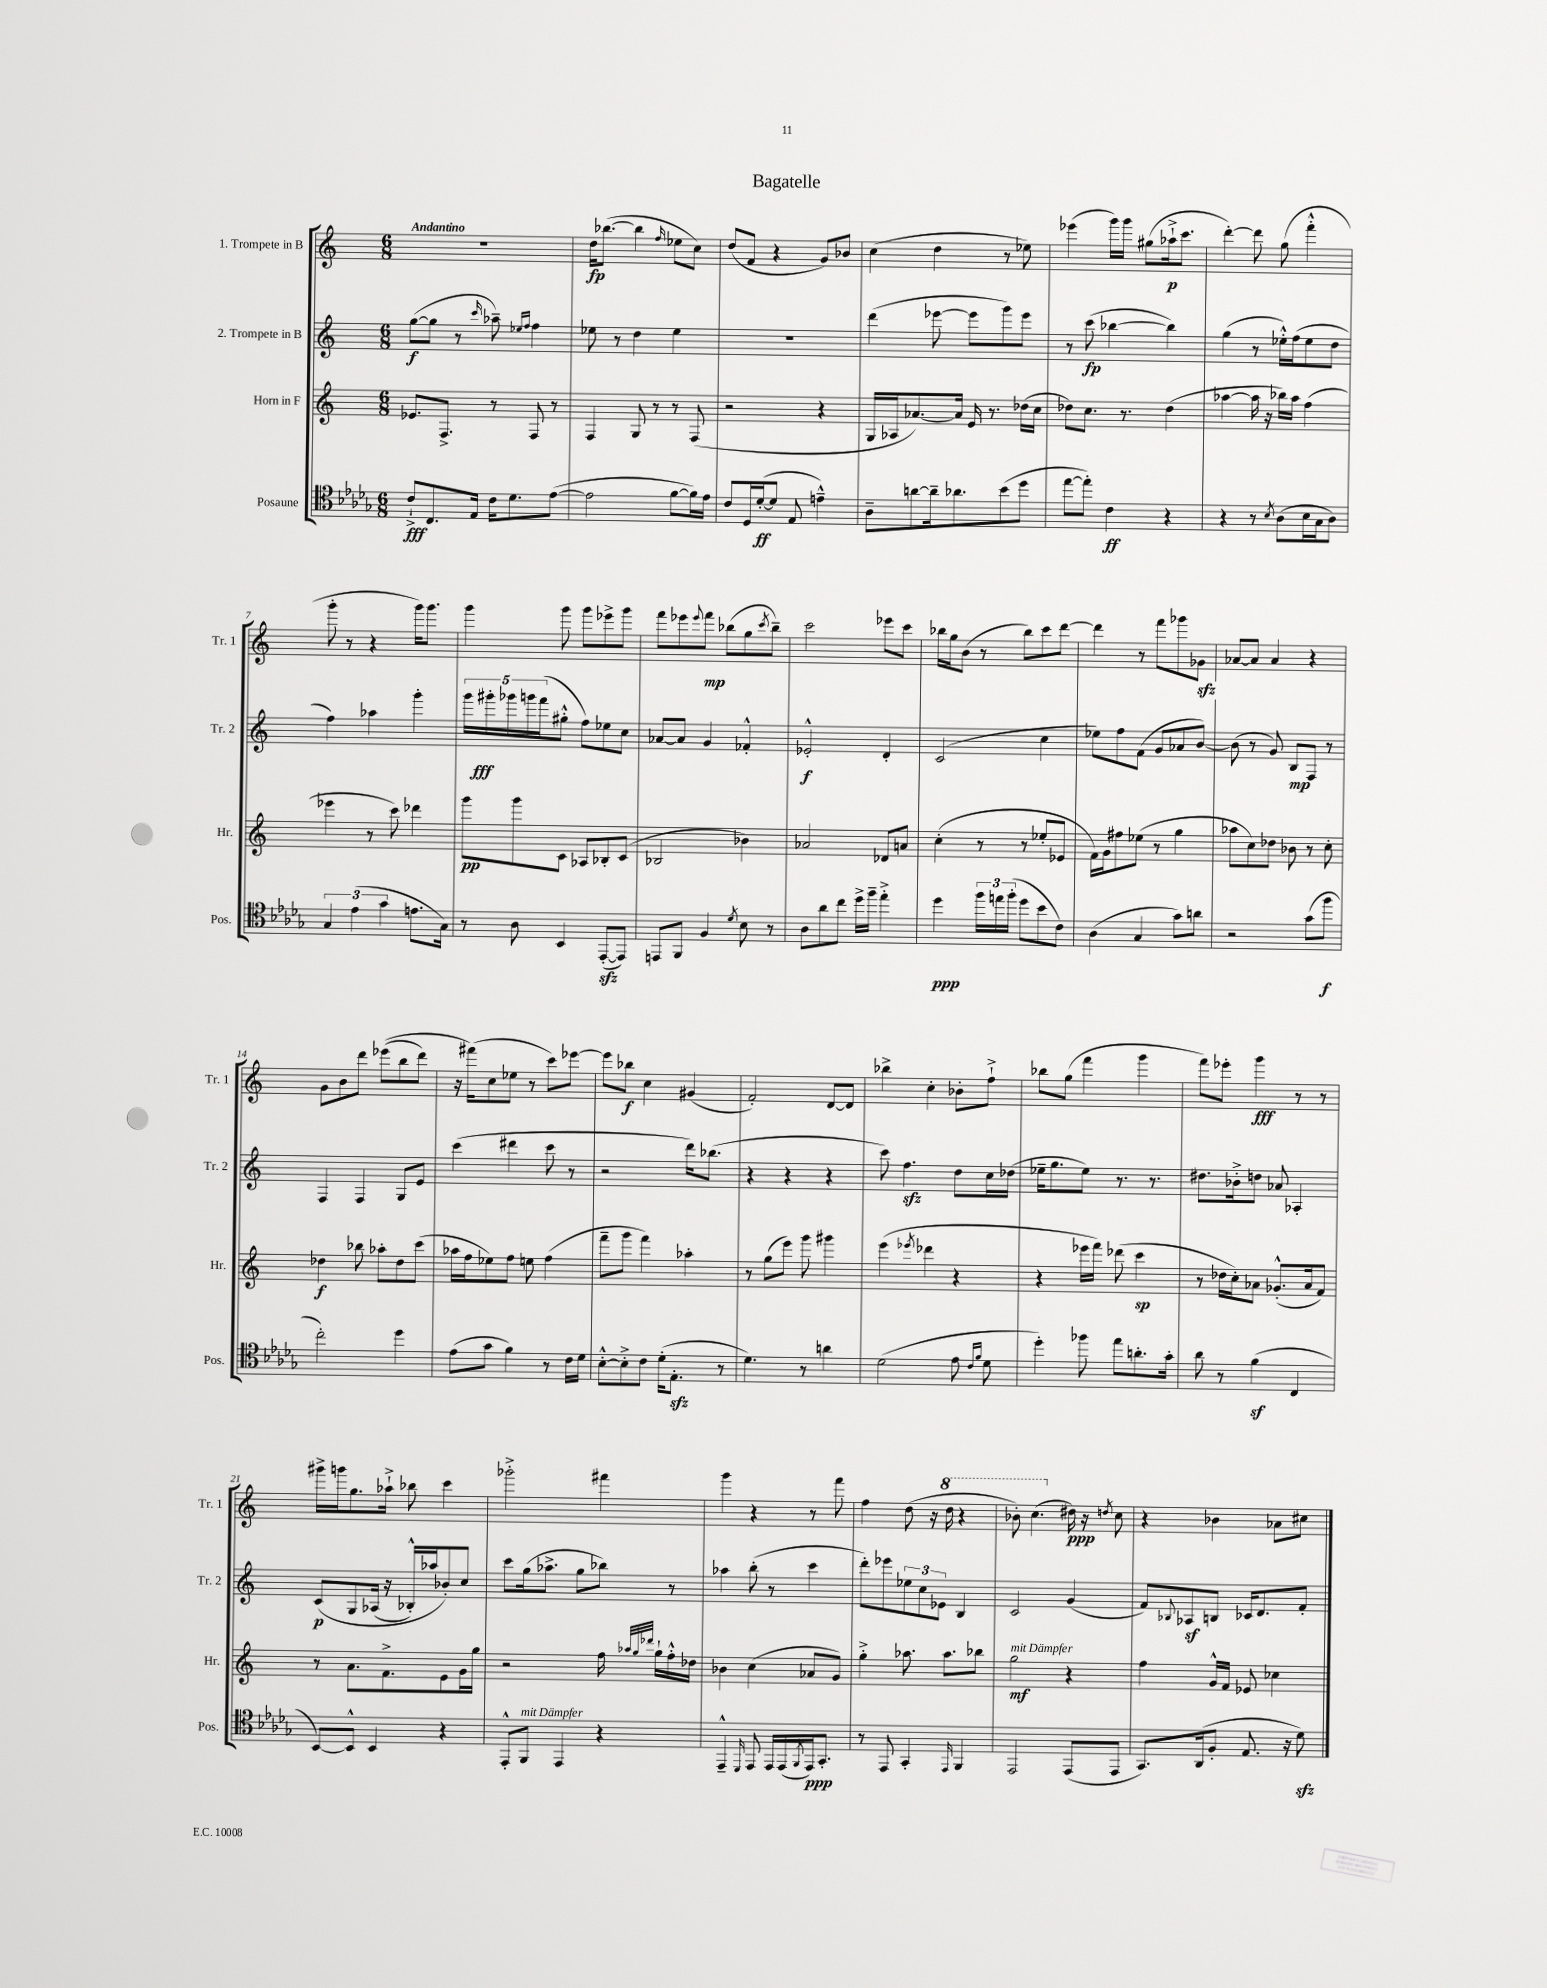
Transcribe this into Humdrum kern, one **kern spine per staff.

**kern	**kern	**kern	**kern
*staff4	*staff3	*staff2	*staff1
*clefC4	*clefG2	*clefG2	*clefG2
*k[b-e-a-d-g-]	*k[]	*k[]	*k[]
*M6/8	*M6/8	*M6/8	*M6/8
8c`^	8.e-	([8gg	2.r
8.C	.	8gg]	.
.	8.F^	.	.
.	.	8r	.
16E-	.	.	.
.	.	16qqccc	.
16c	8r	8aa-~)	.
8.d-	.	.	.
.	.	16qqee-	.
.	.	16qqff	.
.	8F	4ff	.
([8e-	8r	.	.
=	=	=	=
2e-]	4F	8ee-	16dd
.	.	.	([8.bb-
.	.	8r	.
.	8G	4dd	4bb-]
.	8r	.	.
.	.	.	16qqff
[8f	8r	4ee-	8ee-
16f])	(8F	.	8cc)
16e-	.	.	.
=	=	=	=
8c	2r	2.r	(8dd
16D-	.	.	8f
([16d-'	.	.	.
8d-]	.	.	4r
8E-	.	.	.
4e~^^)	4r	.	8g)
.	.	.	8b-
=	=	=	=
8A-~	16G	(4ddd	(4cc
.	16A-	.	.
[8a	[8.a-)	.	.
16a~]	.	[8eee-	4dd
8.a-	16a-]	.	.
.	16e	8eee-]	.
.	8.r	.	.
(8b-	.	8ggg)	8r
8dd-	(16dd-	8eee-	8ee-)
.	16cc	.	.
=	=	=	=
[8ee-	8dd-)	8r	(4eee-
8ee-'])	8.cc	(8ccc	.
4c	.	[4bb-	16ggg)
.	8.r	.	16ggg
.	.	.	(8gg#
4r	(4dd-	4bb-])	16aa-`^
.	.	.	8.ccc
=	=	=	=
4r	[4aa-	(4gg	[4ddd')
8r	16aa-]	8r	8ddd]
.	16r	.	.
8qB-	.	.	.
(8A-	16bb-)	16ee-'^^)	(8gg
.	16aa-	(16ff	.
16B-	(4ff	8ee-	4fff'^^
16G-	.	.	.
8A-)	.	8dd	.
=	=	=	=
6G-	4eee-	4ff)	8ggg'
.	.	.	8r
(6e-	.	.	.
.	8r	4aa-	4r
6g-	.	.	.
.	8ccc)	.	.
8.e	4ddd-	4ggg'	16ggg)
.	.	.	8.ggg
16G-)	.	.	.
=	=	=	=
8r	8ggg	20ggg	4ggg
.	.	20ggg#'	.
.	.	20ggg-	.
8A-	8ggg	.	.
.	.	20ggg	.
.	.	(20fff	.
4BB-	8c	8gg#'^^	8ggg
.	8A-	8ff)	8ggg
([8EE-'	8B-'	8ee-	8eee-^
8EE-])	(8c	8cc	8ggg
=	=	=	=
8EE	2B-	[8a-	8fff
8FF	.	8a-]	8eee-
.	.	.	8qqeee-
4F	.	4g	8fff
.	.	.	(8bb-
8qd-	.	.	.
8B-	4b-)	4f-'^^	8gg
.	.	.	8qccc
8r	.	.	8bb-~)
=	=	=	=
8A-	2a-	2e-'^^	2ccc
8a-	.	.	.
8cc	.	.	.
16dd-^	.	.	.
16ff~	.	.	.
4ee-'^	8d-	4d'	8eee-
.	8a	.	8ccc
=	=	=	=
4dd-	(4cc'	(2c	16bb-
.	.	.	16gg
.	.	.	(8b
24ff	8r	.	8r
24ee	.	.	.
(24ff'	.	.	.
8dd-	8r	.	8bb-)
8b-	8ee-'	4cc	8ccc
8c)	8e-	.	[8ddd
=	=	=	=
(4A-	16f)	8ee-)	4ddd]
.	16g	.	.
.	8ff#	8ff	.
4G-	(8ee-	(8f	8r
.	8r	8g	8fff
8g-)	4gg	8a-	8ggg-
8a	.	[8b)	8g-
=	=	=	=
2r	8aa-	(8b]	[8a-
.	8cc)	8r	8a-]
.	8dd-	8g)	4a-
.	8b-	8B	.
(8g-	8r	8F	4r
8ff	8cc'	8r	.
=	=	=	=
2cc')	4dd-	4F	8g
.	.	.	8b
.	8bb-	4F	8ddd
.	8aa-'	.	&((8eee-
4dd-	8dd-	8G	8bb
.	(8ccc	8e	8ddd)
=	=	=	=
(8e-	16aa-	(4ccc	16r
.	16ff	.	(16fff#&)
8g-	8ee-)	.	8cc
4f)	8ff	4ddd#	8ee-
.	8ee	.	8r
8r	(4ff	8ccc	8ccc)
16c	.	8r	[8eee-
16d-	.	.	.
=	=	=	=
[8B-'^^	8fff~	2r	8eee-]
8B-'^]	8ggg	.	8bb-
8c	4fff)	.	4cc
(16d-'	.	.	.
8.E-'	.	.	.
.	4aa-'	16ddd)	(4g#
.	.	(8.bb-	.
8r	.	.	.
=	=	=	=
4.d-)	8r	4r	2f')
.	(8gg	.	.
.	8eee)	4r	.
8r	8ggg	.	.
4a	4ggg#	4r	[8d
.	.	.	8d]
=	=	=	=
(2d-	(4eee	8ccc)	4bb-^
.	.	4.ff	.
.	8qeee-	.	.
.	4ddd-	.	4cc'
8e-	4r	8dd	8b-'
16qqc	.	.	.
16qqf	.	.	.
8d-	.	16cc	8ff`^
.	.	(16dd-	.
=	=	=	=
4dd-')	4r	16ee-~	8bb-
.	.	8.gg	.
.	.	.	(8gg
8ff-	16eee-	8ee-)	4fff
.	16fff)	.	.
8ee-	(8ddd-	8.r	.
8.a'	4ccc	.	4ggg
.	.	8.r	.
16g-'	.	.	.
=	=	=	=
8a-	8r	8.dd#	8fff)
8r	16dd-	.	8eee-'
.	16cc')	16b-'^	.
(4f	8a-	8dd	4ggg
.	(8.g-'^^	8a-	.
4C	.	4A-'	8r
.	16a-	.	.
.	8f)	.	8r
=	=	=	=
[8BB-)	8r	&(8c	16ggg#^
.	.	.	16ggg
8BB-^^]	8.a	8G	8.gg
4BB-	.	(16A-	.
.	8.f^	16r	16aa-`^
.	.	16B-'^^)	8bb-
.	.	16aa-	.
4r	8e	8b-'&)	4ccc
.	16g	8cc	.
.	16gg	.	.
=	=	=	=
8EE-'^^	2r	8ccc	2ggg-'^
8FF	.	(16gg	.
.	.	8.aa-^	.
4EE-	.	.	.
.	.	8gg	.
4r	16ff	8bb-)	4fff#
.	32qqaa-	.	.
.	32qqgg	.	.
.	32qqddd-	.	.
.	16gg`	.	.
.	16ff'^^	8r	.
.	16dd-	.	.
=	=	=	=
4EE-~^^	4b-	4aa-	4ggg
16qqDD-	.	.	.
8EE-	(4cc	(8bb'	4r
16EE-	.	8r	.
(16EE-	.	.	.
8qFF	.	.	.
16EE-)	8a-	4ccc	8r
8.GG-'	.	.	.
.	8g)	.	8fff
=	=	=	=
8r	4gg'^	8ddd')	4ff
8EE-	.	8eee-	.
4GG-'	8.aa-	12ee-	(8dd
.	.	12cc	.
.	.	.	16r
.	.	12e-	.
.	8.aa-	.	16ddd
16qqEE-	.	.	.
4FF	.	4B	4r
.	8bb-	.	.
=	=	=	=
2EE-	2gg	2c	8bb-')
.	.	.	(4.ccc
(8EE-	4r	(4g	16dd#)
.	.	.	16r
.	.	.	8qdd
8EE-	.	.	8cc
=	=	=	=
8.GG-)	4ff	8f)	4r
.	.	8qqB-	.
.	.	8A-	.
(16AA-	.	.	.
8F'	16g^^	8B	4b-
.	16f	.	.
8.E-	8e-	16c-	.
.	.	8.d	.
.	4cc-	.	8a-
16r	.	.	.
8d-)	.	8f'	8cc#
==	==	==	==
*-	*-	*-	*-
